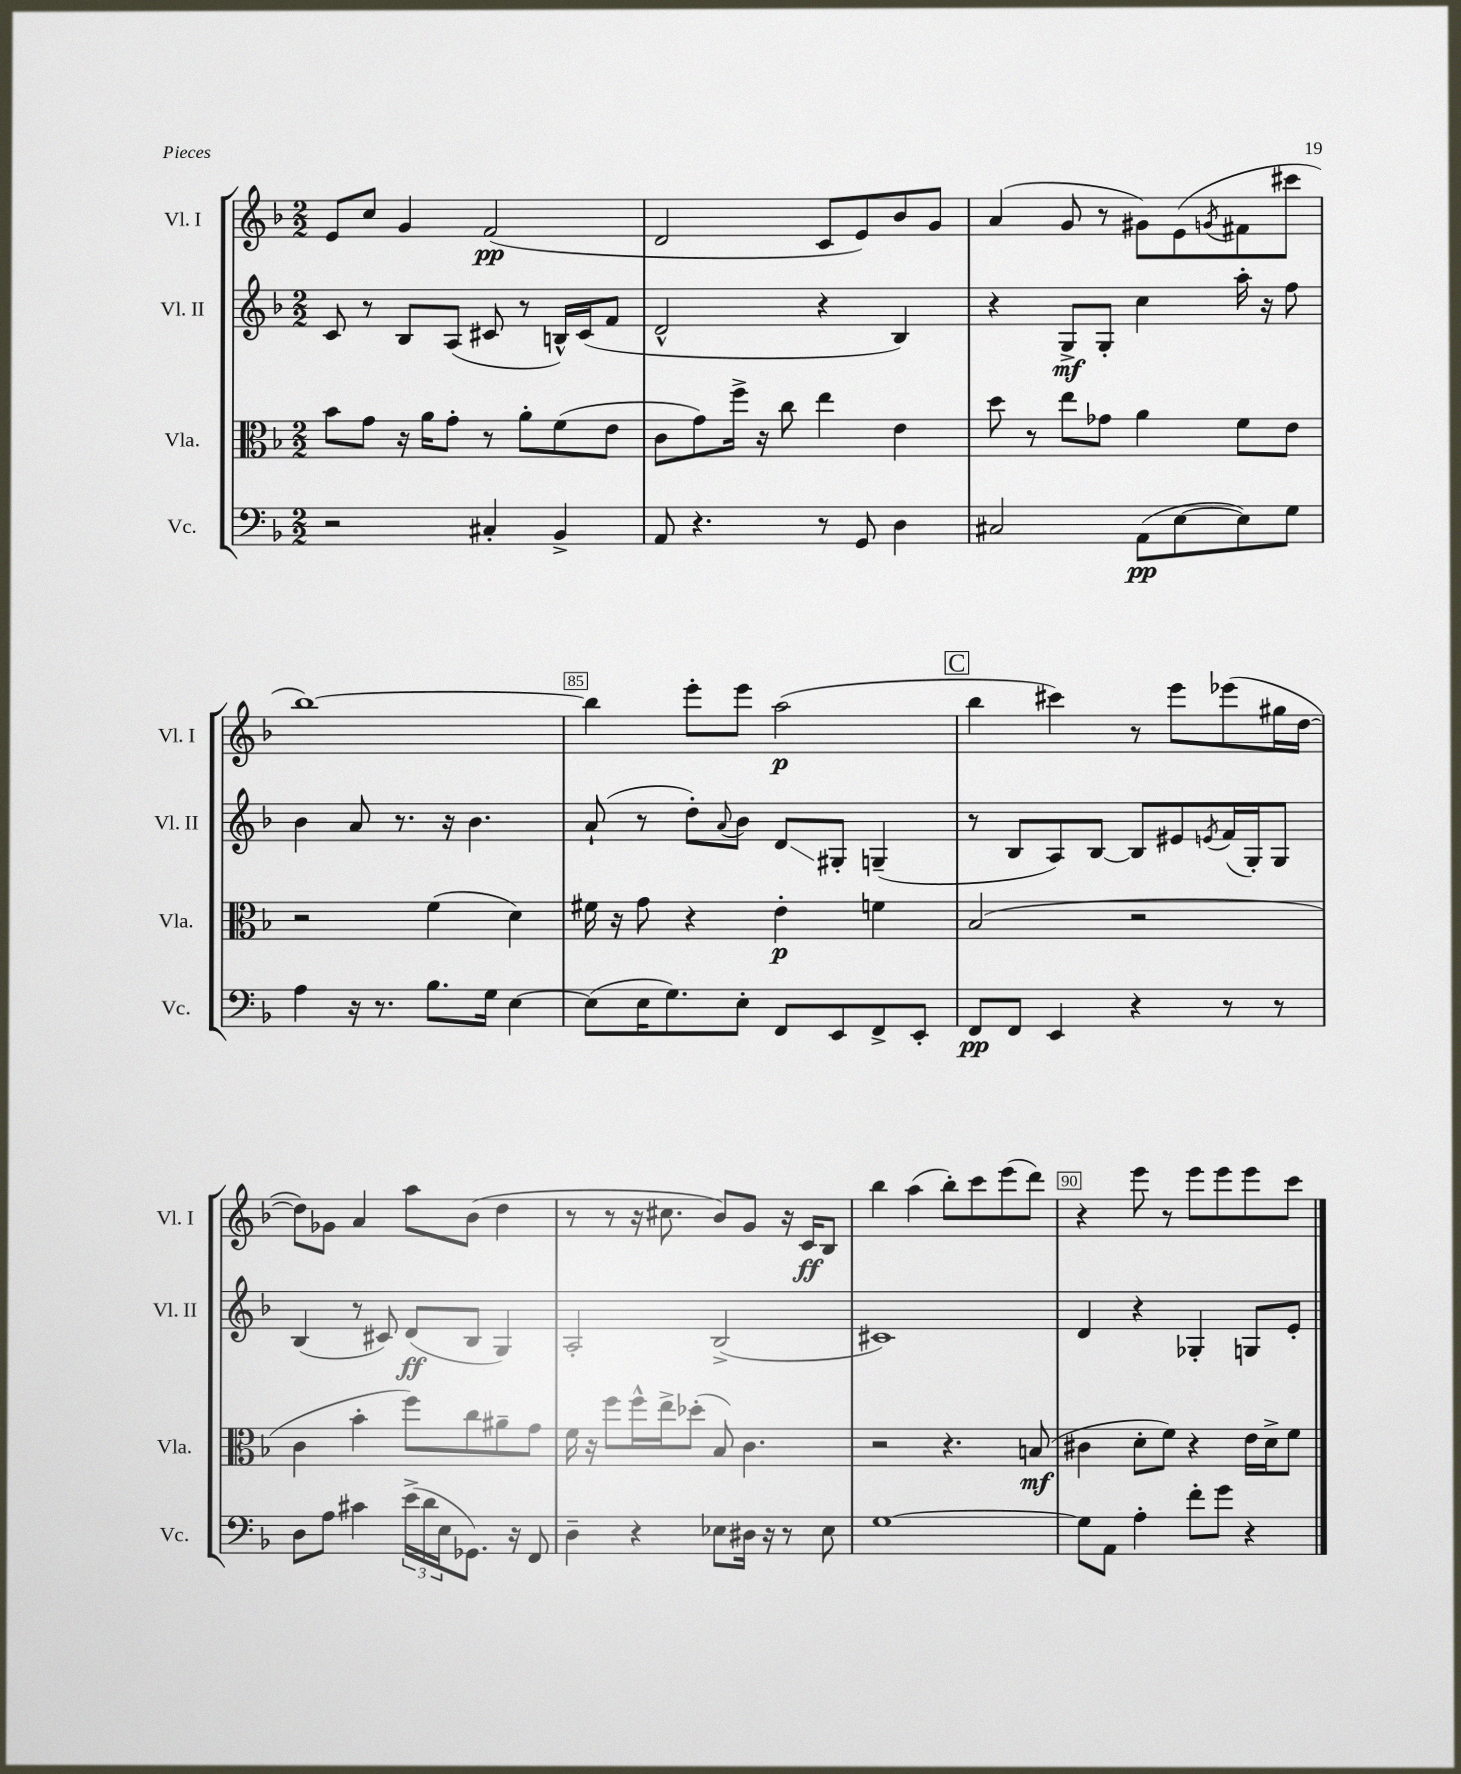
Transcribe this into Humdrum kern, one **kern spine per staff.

**kern	**kern	**kern	**kern
*staff4	*staff3	*staff2	*staff1
*clefF4	*clefC3	*clefG2	*clefG2
*k[b-]	*k[b-]	*k[b-]	*k[b-]
*M2/2	*M2/2	*M2/2	*M2/2
2r	8b-\L	8c/	8e/L
.	8g\J	8r	8cc/J
.	16r	8B-/L	4g/
.	16a\LK	.	.
.	8g'\J	(8A/J	.
4C#'/	8r	8c#/	(2f/
.	8a'\L	8r	.
4BB-^/	(8f\	16B^^/LL)	.
.	.	(16c#/J	.
.	8e\J	8f/J	.
=	=	=	=
8AA/	8c\L	2d^^/	2d/
4.r	8g\)	.	.
.	16ff^\Jk	.	.
.	16r	.	.
.	8cc\	.	.
8r	4ee\	4r	8c/L
8GG/	.	.	8e/)
4D\	4e\	4B-/)	8b-/
.	.	.	8g/J
=	=	=	=
2C#/	8dd\	4r	(4a/
.	8r	.	.
.	8ee\L	8G^/L	8g/
.	8g-\J	8G'/J	8r
(8AA\L	4a\	4cc\	8g#\L)
[8E\	.	.	(8e\
.	.	.	8qg/
8E\])	8f\L	16aa'\	8f#\
.	.	16r	.
8G\J	8e\J	8ff\	8ccc#\J
=	=	=	=
4A\	2r	4b-\	[1bb-)
16r	.	8a/	.
8.r	.	.	.
.	.	8.r	.
8.B-\L	(4f\	.	.
.	.	16r	.
.	.	4.b-\	.
16G\Jk	.	.	.
[4E\	4d\)	.	.
=	=	=	=
(8E\]L	16f#\	(8a`/	4bb-\]
.	16r	.	.
16E\K	8g\	8r	.
8.G\)	.	.	.
.	4r	8dd'\L)	8eee'\L
.	.	8qqa/	.
8E'\J	.	8b-\J	8eee\J
8FF/L	4e'\	8d/L	(2aa\
8EE/	.	8G#'/J	.
8FF^/	4f\	(4G~/	.
8EE'/J	.	.	.
=	=	=	=
8FF/L	(2B-/	8r	4bb-\
8FF/J	.	8B-/L	.
4EE/	.	8A/)	4ccc#\)
.	.	[8B-/J	.
4r	2r	8B-/]L	8r
.	.	8e#/	8eee\L
.	.	8qe/	.
8r	.	(16f/L	(8eee-\
.	.	16G'/J)	.
8r	.	8G/J	16gg#\L
.	.	.	[16dd\JJ
=	=	=	=
8D\L	4c\	(4B-/	8dd\]L)
8A\J	.	.	8g-\J
4c#\	4b-'\	8r	4a/
.	.	8c#/)	.
(24e^\LL	8ff\L)	(8d/L	8aa\L
24d\	.	.	.
24E\J	.	.	.
8.GG-\J)	8cc\	8B-/J	(8b-\J
.	8a#~\	4G/)	4dd\
16r	.	.	.
8FF/	8g\J	.	.
=	=	=	=
4D~\	16f\	2A'/	8r
.	16r	.	.
.	8ff\L	.	8r
4r	16ff^^\L	.	16r
.	16ee^\J	.	8.cc#\
.	(8dd-'\J	.	.
8E-\L	8B-/)	(2B-^/	8b-/L)
16D#\Jk	4.c\	.	8g/J
16r	.	.	.
8r	.	.	16r
.	.	.	16c/LK
8E-\	.	.	8B-/J
=	=	=	=
[1G	2r	1c#)	4bb-\
.	.	.	(4aa\
.	4.r	.	8bb-'\L)
.	.	.	8ccc\
.	.	.	(8eee\
.	(8B/	.	8ddd\J)
=	=	=	=
8G\]L	4c#\	4d/	4r
8AA\J	.	.	.
4A'\	8d'\L	4r	8eee\
.	8f\J)	.	8r
8f'\L	4r	4G-'/	8eee\L
8g\J	.	.	8eee\
4r	16e\LL	8G/L	8eee\
.	16d^\J	.	.
.	8f\J	8e'/J	8ccc\J
==	==	==	==
*-	*-	*-	*-
